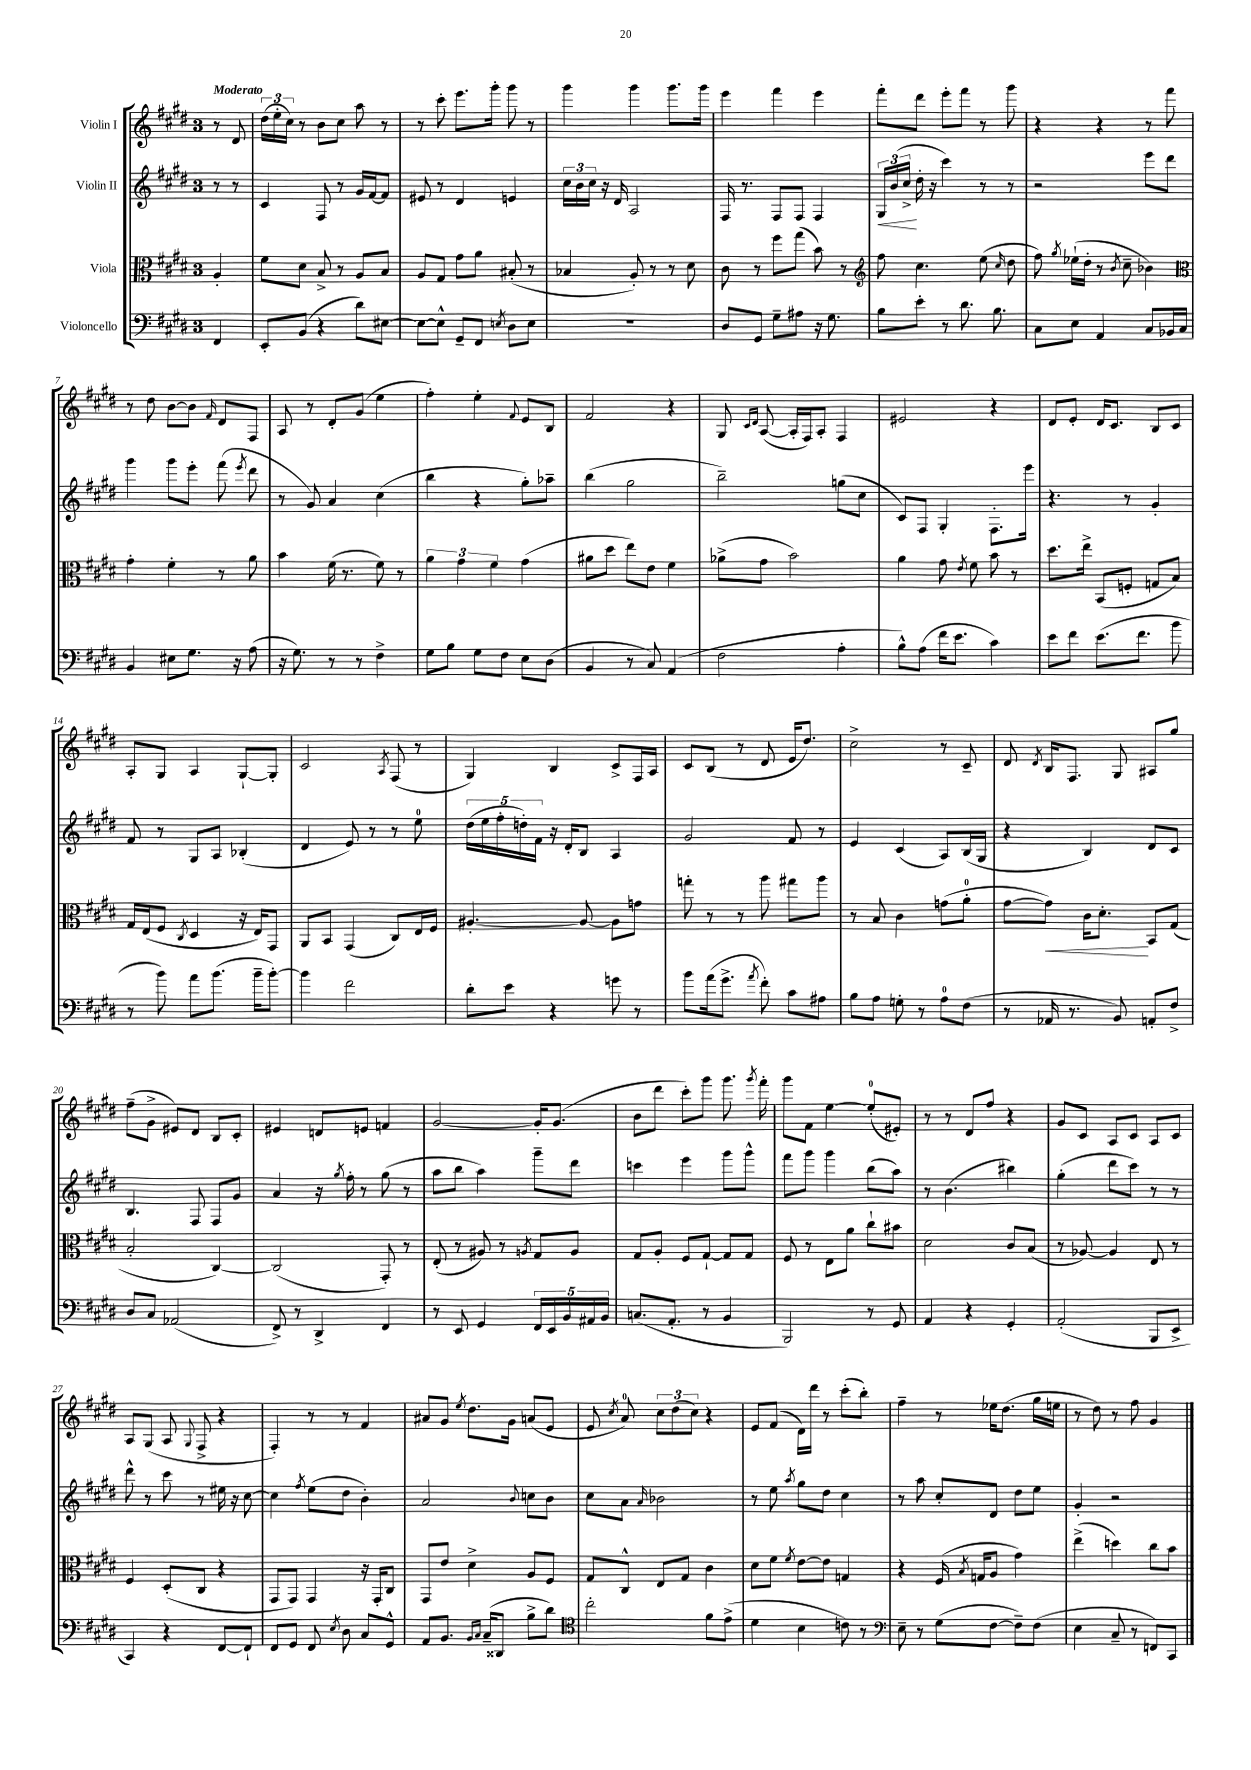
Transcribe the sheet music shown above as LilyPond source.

<<
\new StaffGroup <<
\new Staff = "s0" \with { instrumentName = "Violin I" } {
    \clef treble \key e \major \once \override Staff.TimeSignature.style = #'single-digit \time 3/4 \partial 4 \tempo "Moderato"
    \autoBeamOff r8 dis'8 |
    \tuplet 3/2 { dis''16[( e''16-. cis''16]) } r8 b'8[ cis''8] a''8 r8 |
    r8 cis'''8-. e'''8.[ gis'''16]-. gis'''8 r8 |
    gis'''4 gis'''4 gis'''8.[ gis'''16] |
    e'''4 fis'''4 e'''4 |
    fis'''8[-. dis'''8] e'''8[-. fis'''8] r8 gis'''8 |
    r4 r4 r8 fis'''8 |
    r8 dis''8 b'8[~ b'8] \grace { fis'16 } dis'8[ fis8] |
    a8 r8 dis'8[-. gis'8]( e''4 |
    fis''4-.) e''4-. \appoggiatura { fis'8 } e'8[ b8] |
    fis'2 r4 |
    gis8 \grace { cis'16[ dis'16] } a8~( a16[-. fis16) a8]-. fis4 |
    eis'2 r4 |
    dis'8[ e'8]-. dis'16[ cis'8.] b8[ cis'8] |
    a8[-. gis8] a4 gis8[~-! gis8]-. |
    cis'2 \acciaccatura { a8 } fis8( r8 |
    gis4) b4 cis'8[-> fis16 a16] |
    cis'8[ b8]( r8 dis'8 e'16[ dis''8.]) |
    cis''2-> r8 cis'8-- |
    dis'8 \acciaccatura { dis'8 } b16[ fis8.] gis8 ais8[ gis''8] |
    fis''8[--( gis'8]-> eis'8[) dis'8] b8[ cis'8]-. |
    eis'4 d'8[ e'8] f'4 |
    gis'2~ gis'16[-. gis'8.]( |
    b'8[ dis'''8] cis'''8[-.) gis'''8] gis'''8. \acciaccatura { gis'''8 } fis'''16-. |
    gis'''8[ fis'8] e''4~ e''8[-0-.( eis'8]-.) |
    r8 r8 dis'8[ fis''8] r4 |
    gis'8[ cis'8] a8[ cis'8] a8[ cis'8] |
    a8[ gis8]( a8 \appoggiatura { gis8 } fis8-> r4 |
    fis4-.) r8 r8 fis'4 |
    ais'8[ gis'8] \acciaccatura { e''8 } dis''8.[ gis'16] a'8[( e'8] |
    e'8 \acciaccatura { cis''8 } a'8-0) \tuplet 3/2 { cis''8[ dis''8( cis''8]) } r4 |
    e'8[ fis'8]( dis'16[) dis'''16] r8 cis'''8[-.( b''8]-.) |
    fis''4-- r8 ees''16[ dis''8.]( gis''16[ e''16] |
    r8 dis''8) r8 fis''8 gis'4 \bar "|." |
}
\new Staff = "s1" \with { instrumentName = "Violin II" } {
    \clef treble \key e \major \once \override Staff.TimeSignature.style = #'single-digit \time 3/4 \partial 4
    \autoBeamOff r8 r8 |
    cis'4 fis8 r8 gis'16[ fis'16~ fis'8] |
    eis'8 r8 dis'4 e'4 |
    \tuplet 3/2 { cis''16[ b'16 cis''16] } r16 dis'16 a2 |
    fis16 r8. fis8[ fis8] fis4 |
    \tuplet 3/2 { gis16[\< b'16( cis''16]->\! } dis''16-. r16 cis'''4) r8 r8 |
    r2 e'''8[ dis'''8] |
    gis'''4 gis'''8[ e'''8]-. fis'''8( \acciaccatura { e'''8 } dis'''8 |
    r8 gis'8) a'4 cis''4( |
    b''4 r4 gis''8[-.) aes''8]-- |
    b''4( gis''2 |
    b''2--) g''8[( cis''8] |
    cis'8[) fis8] gis4-. fis8.[-. e'''16] |
    r4. r8 gis'4-. |
    fis'8 r8 gis8[ a8] bes4-.( |
    dis'4 e'8) r8 r8 e''8-0 |
    \tuplet 5/4 { dis''16[( e''16 fis''16-. d''16-.) fis'16] } r16 dis'16[-. b8] a4 |
    gis'2 fis'8 r8 |
    e'4 cis'4( a8[) b16( gis16] |
    r4 b4) dis'8[ cis'8] |
    b4. fis8 fis8[ gis'8] |
    a'4 r16 \acciaccatura { gis''8 } fis''16-. r8 gis''8( r8 |
    a''8[ b''8] a''4) gis'''8[-- dis'''8] |
    c'''4 e'''4 gis'''8[ gis'''8]-^ |
    fis'''8[ gis'''8] gis'''4 b''8[( a''8]) |
    r8 b'4.( bis''4) |
    gis''4-.( dis'''8[ cis'''8]) r8 r8 |
    dis'''8-^ r8 cis'''8 r8 eis''16 r16 cis''8~ |
    cis''4 \acciaccatura { fis''8 } e''8[( dis''8] b'4-.) |
    a'2 \appoggiatura { b'8 } c''8[ b'8] |
    cis''8[ a'8] \grace { a'16 } bes'2 |
    r8 e''8 \acciaccatura { a''8 } gis''8[ dis''8] cis''4 |
    r8 a''8 cis''8[-. dis'8] dis''8[ e''8] |
    gis'4-. r2 \bar "|." |
}
\new Staff = "s2" \with { instrumentName = "Viola" } {
    \clef alto \key e \major \once \override Staff.TimeSignature.style = #'single-digit \time 3/4 \partial 4
    \autoBeamOff a4-. |
    fis'8[ dis'8] b8-> r8 a8[ b8] |
    a8[ gis8] gis'8[ a'8] bis8-.( r8 |
    bes4 a8-.) r8 r8 dis'8 |
    cis'8 r8 fis''8[ gis''8]( b'8) r8 |
    \clef treble fis''8 cis''4. e''8( \grace { cis''16 } dis''8 |
    fis''8) \acciaccatura { gis''8 } ees''16[-!( dis''16]-. r8 \acciaccatura { b'8 } cis''8-- bes'4) |
    \clef alto gis'4-. fis'4-. r8 a'8 |
    b'4 fis'16( r8. fis'8) r8 |
    \tuplet 3/2 { a'4 gis'4 fis'4 } gis'4( |
    ais'8[ dis''8] e''8[) e'8] fis'4 |
    aes'8[->( gis'8] b'2) |
    a'4 gis'8 \acciaccatura { e'8 } fis'8 b'8 r8 |
    dis''8.[ e''16]-> b,8[( f8]-. g8[ b8]) |
    gis16[ e16( fis8] \acciaccatura { cis8 } dis4 r16 e16[) gis,8] |
    a,8[ b,8] gis,4( cis8[) e16 fis16] |
    ais4.~-. ais8~ ais8[ g'8] |
    g''8-. r8 r8 a''8 gis''8[ a''8] |
    r8 b8 cis'4 g'8[( a'8]-0-. |
    gis'8[~ gis'8]\<) cis'16[ dis'8.]-.\! b,8[ gis8]( |
    b2-. cis4~) |
    cis2( gis,8-.) r8 |
    e8-.( r8 ais8) r8 \acciaccatura { a8 } gis8[ a8] |
    gis8[ a8]-. fis8[ gis8]~-! gis8[ gis8] |
    fis8 r8 e8[ a'8] cis''8[-! bis'8] |
    dis'2 cis'8[ b8]( |
    r8 aes8~) aes4 e8 r8 |
    fis4 dis8[-.( cis8] r4 |
    gis,8[ gis,8]) gis,4 r16 gis,16[-. cis8] |
    gis,8[ e'8] dis'4-> a8[ fis8] |
    gis8[ cis8]-^ e8[ gis8] cis'4 |
    dis'8[ fis'8] \acciaccatura { fis'8 } e'8[~ e'8] g4 |
    r4 fis16( \acciaccatura { b8 } g16[ a8] gis'4) |
    e''4->( d''4) cis''8[ b'8] \bar "|." |
}
\new Staff = "s3" \with { instrumentName = "Violoncello" } {
    \clef bass \key e \major \once \override Staff.TimeSignature.style = #'single-digit \time 3/4 \partial 4
    \autoBeamOff fis,4 |
    e,8[-. b,8]( r4 dis'8[) eis8]~ |
    eis8[~ eis8]-^ gis,8[-- fis,8] \acciaccatura { e8 } dis8[ e8] |
    R2. |
    dis8[ gis,8] gis8[-- ais8] r16 gis8. |
    b8[ e'8]-. r8 dis'8. b8. |
    cis8[ e8] a,4 cis8[ bes,16 cis16] |
    b,4 eis8[ gis8.] r16 a8( |
    r16 gis8.) r8 r8 fis4-> |
    gis8[ b8] gis8[ fis8] e8[ dis8]( |
    b,4 r8 cis8) a,4( |
    fis2 a4-. |
    b8[-^) a8]( fis'16[ e'8.] cis'4) |
    e'8[ fis'8] e'8.[( fis'8.] b'8 |
    r8 b'8) a'8[ b'8.]( b'16[-- b'8]~-.) |
    b'4 fis'2 |
    dis'8[-. e'8] r4 g'8 r8 |
    b'8[ a'16( gis'8.]-> \acciaccatura { a'8 } fis'8-.) cis'8[ ais8] |
    b8[ a8] g8-. r8 a8[-0 fis8]( |
    r8 aes,16 r8. b,8) a,8[-. fis8]-> |
    dis8[ cis8] aes,2( |
    fis,8->) r8 dis,4-> fis,4 |
    r8 e,8 gis,4 \tuplet 5/4 { fis,16[ e,16 b,16 ais,16 b,16] } |
    c8.[( a,8.]-. r8 b,4 |
    b,,2) r8 gis,8 |
    a,4 r4 gis,4-. |
    a,2-.( b,,8[ e,8]-> |
    cis,4) r4 fis,8[~ fis,8]-! |
    fis,8[ gis,8] fis,8 \acciaccatura { e8 } dis8 cis8[ gis,8]-^ |
    a,8[ b,8.] \grace { b,16[ cis16] } cis16[--( disis,8] b8[-> dis'8]) |
    \clef tenor cis''2-. fis'8[ e'8]->( |
    dis'4 b4 c'8) r8 |
    \clef bass e8-- r8 gis8[( fis8]~ fis8[--) fis8]( |
    e4 cis8-- r8 f,8[) cis,8] \bar "|." |
}
>>
>>
